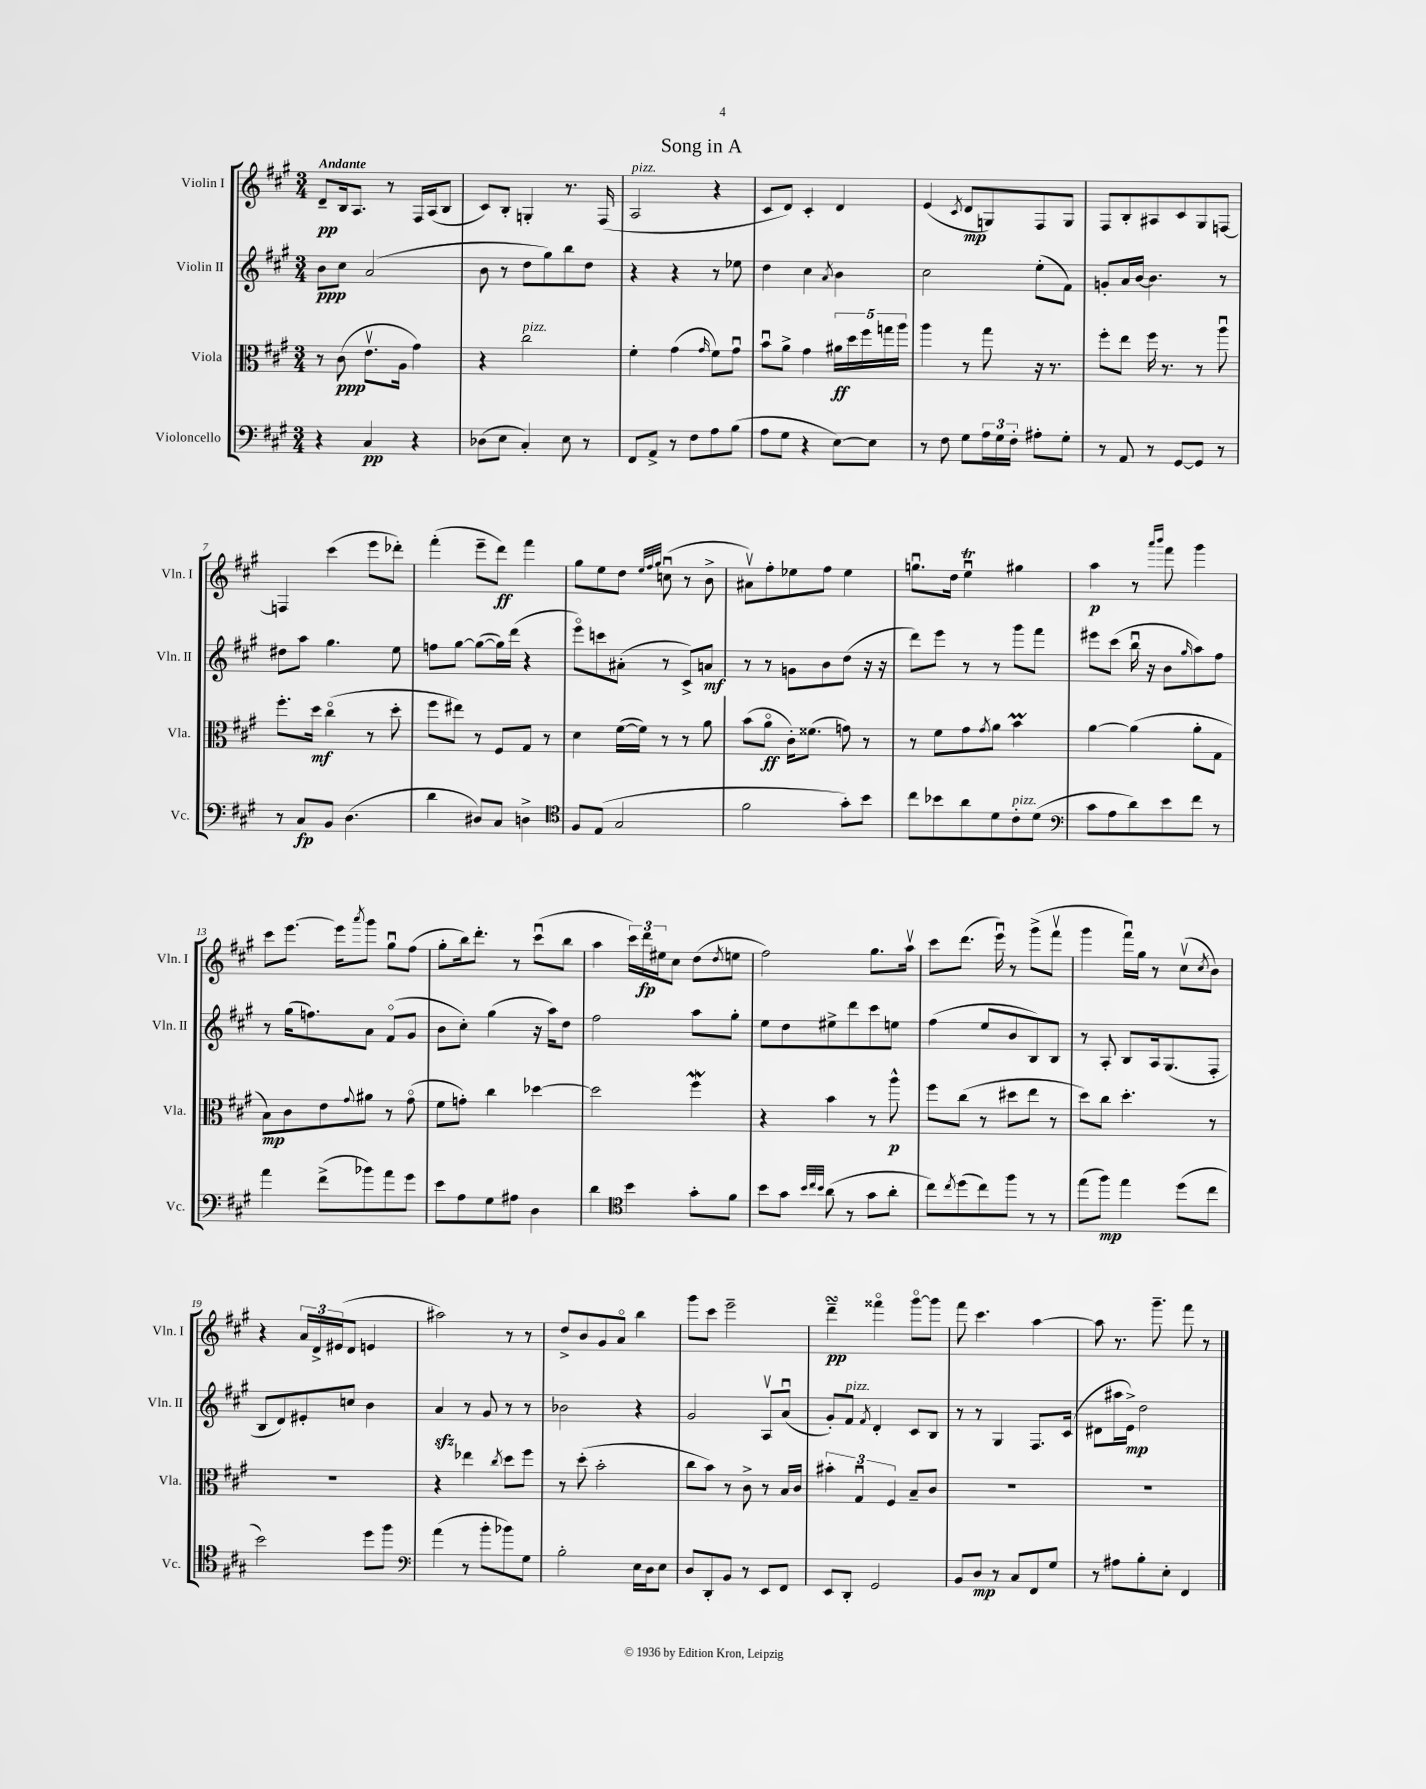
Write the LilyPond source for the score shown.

\header { title = "Song in A" }
<<
\new StaffGroup <<
\new Staff = "s0" \with { instrumentName = "Violin I" shortInstrumentName = "Vln. I" } {
    \clef treble \key a \major \numericTimeSignature \time 3/4 \tempo "Andante"
    d'8--\pp b16 a8. r8 fis16 a16( b8 |
    cis'8) b8-. g4-. r8. fis16( |
    a2^\markup { \italic "pizz." } r4 |
    cis'8 d'8) cis'4-. d'4 |
    e'4( \acciaccatura { cis'8 } d'8\mp g8) fis8 g8 |
    fis8 b8-. ais8 cis'8 gis8 f8~ |
    f4 cis'''4( e'''8 des'''8-.) |
    fis'''4-.( e'''8-- d'''8\ff) fis'''4 |
    gis''8 e''8 d''8 \grace { e''32 fis''32 gis''32 } c''8\downbow( r8 b'8-> |
    ais'8\upbow) fis''8-. ees''8 fis''8 ees''4 |
    g''8.\downbow d''16 e''4\downbow\trill gis''4 |
    a''4\p r8 \grace { a'''16 b'''16 } fis'''8 gis'''4 |
    cis'''8 e'''8.~ e'''16 \acciaccatura { a'''8 } gis'''8 gis''8\downbow fis''8( |
    gis''8-. b''16) d'''8.-. r8 cis'''8\downbow( b''8 |
    a''4 \tuplet 3/2 { cis'''16) d'''16\fp eis''16 } cis''8 d''8( \acciaccatura { d''8 } e''8 |
    fis''2) gis''8. a''16\upbow |
    cis'''8 d'''8.( e'''16\downbow) r8 gis'''8->( fis'''8\upbow |
    gis'''4 fis'''16\downbow) gis''16 r8 cis''8\upbow( \acciaccatura { cis''8 } b'8) |
    r4 \tuplet 3/2 { a'16 d'16-> eis'16( } d'8 e'4 |
    ais''2) r8 r8 |
    d''8-> b'8 gis'8 a'8\flageolet b''4 |
    gis'''8 cis'''8 e'''2-- |
    d'''4--\turn\pp fisis'''4\flageolet gis'''8~\flageolet gis'''8 |
    fis'''8 cis'''4. a''4~ |
    a''8 r8. gis'''8.-- fis'''8 r8 \bar "|." |
}
\new Staff = "s1" \with { instrumentName = "Violin II" shortInstrumentName = "Vln. II" } {
    \clef treble \key a \major \numericTimeSignature \time 3/4
    b'8\ppp cis''8 a'2( |
    b'8 r8 d''8 gis''8) b''8 d''8 |
    r4 r4 r8 ees''8 |
    d''4 cis''4 \acciaccatura { a'8 } b'4 |
    cis''2 e''8-.( fis'8) |
    g'8-. a'16 b'16~ b'4. r8 |
    dis''8 a''8 gis''4. e''8 |
    f''8 gis''8~ gis''8~( gis''16) d'''16( r4 |
    e'''8\flageolet) c'''8 ais'8-.( r8 cis'8->) a'8\mf |
    r8 r8 g'8 b'8 d''8( r16 r16 |
    d'''8) e'''8 r8 r8 gis'''8 fis'''8 |
    eis'''8 cis'''8( b''16\downbow r16 b'8 \grace { gis''16 } a''8) fis''8 |
    r8 gis''16( f''8.) a'8 fis'8\flageolet( gis'8 |
    b'8 cis''8-.) gis''4( r16 a''16) d''8 |
    fis''2 a''8 gis''8-. |
    e''8 d''8 eis''8-> d'''8 cis'''8 e''8 |
    fis''4( e''8 b'8 b8) b8 |
    r8 a8-. b8 a16 gis8.( fis8-. |
    b8 d'8) eis'8-. c''8 b'4 |
    a'4\sfz r8 gis'8 r8 r8 |
    bes'2 r4 |
    gis'2 a8\upbow a'8\downbow( |
    gis'8-.) fis'8^\markup { \italic "pizz." } \acciaccatura { fis'8 } d'4-. cis'8 b8 |
    r8 r8 gis4 fis8. cis'16( |
    dis'8 ais''16 e'16->\mp) d''2 \bar "|." |
}
\new Staff = "s2" \with { instrumentName = "Viola" shortInstrumentName = "Vla." } {
    \clef alto \key a \major \numericTimeSignature \time 3/4
    r8 cis'8\ppp( e'8.\upbow a16 gis'4) |
    r4 cis''2^\markup { \italic "pizz." } |
    fis'4-. gis'4( \grace { gis'16 } fis'8) gis'8\downbow |
    b'8\downbow a'8-> gis'4 \tuplet 5/4 { ais'16\ff d''16 fis''16 g''16 a''16 } |
    a''4 r8 gis''8 r16 r8. |
    fis''8-. e''8 fis''16 r8. r8 a''8\downbow |
    fis''8.-. d''16\mf cis''4\flageolet( r8 d''8-. |
    fis''8 eis''8) r8 fis8 gis8 r8 |
    d'4 fis'16~( fis'16) r8 r8 a'8 |
    b'8( a'8\flageolet\ff cis'16-.) fisis'8.( g'8) r8 |
    r8 fis'8 gis'8 \acciaccatura { gis'8 } a'8 b'4\prall |
    a'4~ a'4( a'8-. gis8 |
    b8\mp) cis'8 e'8 \appoggiatura { gis'8 } ais'8 r8 gis'8\flageolet( |
    fis'8 g'8-.) cis''4 des''4~ |
    des''2 fis''4\mordent |
    r4 b'4 r8 a''8-^\p |
    fis''8 cis''8( r8 dis''8 e''8 r8 |
    d''8) cis''8 d''4.-. r8 |
    R2. |
    r4 ees''4 \acciaccatura { cis''8 } d''8 fis''8 |
    r8 d''8-.( b'2-. |
    cis''8 b'8) r8 cis'8-> r8 b16 cis'16 |
    \tuplet 3/2 { bis'4-. gis4\downbow fis4 } b8-- cis'8 |
    R2. |
    R2. \bar "|." |
}
\new Staff = "s3" \with { instrumentName = "Violoncello" shortInstrumentName = "Vc." } {
    \clef bass \key a \major \numericTimeSignature \time 3/4
    r4 cis4\pp r4 |
    des8( e8 cis4-.) e8 r8 |
    fis,8 a,8-> r8 fis8 a8 b8( |
    a8 gis8 r4 e8~) e8 |
    r8 fis8 gis8 \tuplet 3/2 { a16 gis16 fis16-. } ais8-. gis8-. |
    r8 a,8 r8 gis,8~ gis,8 r8 |
    r8 cis8\fp b,8 d4.( |
    d'4 dis8) cis8 d4-> |
    \clef tenor fis8 e8( gis2 |
    fis'2 gis'8-.) b'8 |
    cis''8 bes'8 a'8 d'8 cis'8-.^\markup { \italic "pizz." } d'8( |
    \clef bass cis'8 a8 d'8) e'8 fis'8 r8 |
    a'4 fis'8->( bes'8) a'8 gis'8 |
    e'8 a8 gis8 ais8 d4 |
    d'4 \clef tenor b'4 gis'8-. fis'8 |
    b'8 gis'8 \grace { b'32 cis''32 b'32 } a'8( r8 gis'8 a'8-. |
    cis''8) \acciaccatura { cis''8 } d''8( cis''8) fis''8 r8 r8 |
    e''8( fis''8\mp) e''4 d''8( cis''8 |
    b'2) d''8 fis''8 |
    \clef bass a'4( r8 b'8-. bes'8) gis8 |
    b2-. e16 d16 e8 |
    d8 d,8-. b,8 r8 e,8 fis,8 |
    e,8 d,8-. gis,2 |
    b,8 d8\mp r8 cis8 fis,8 gis8 |
    r8 ais8 b8-. e8-. fis,4 \bar "|." |
}
>>
>>
